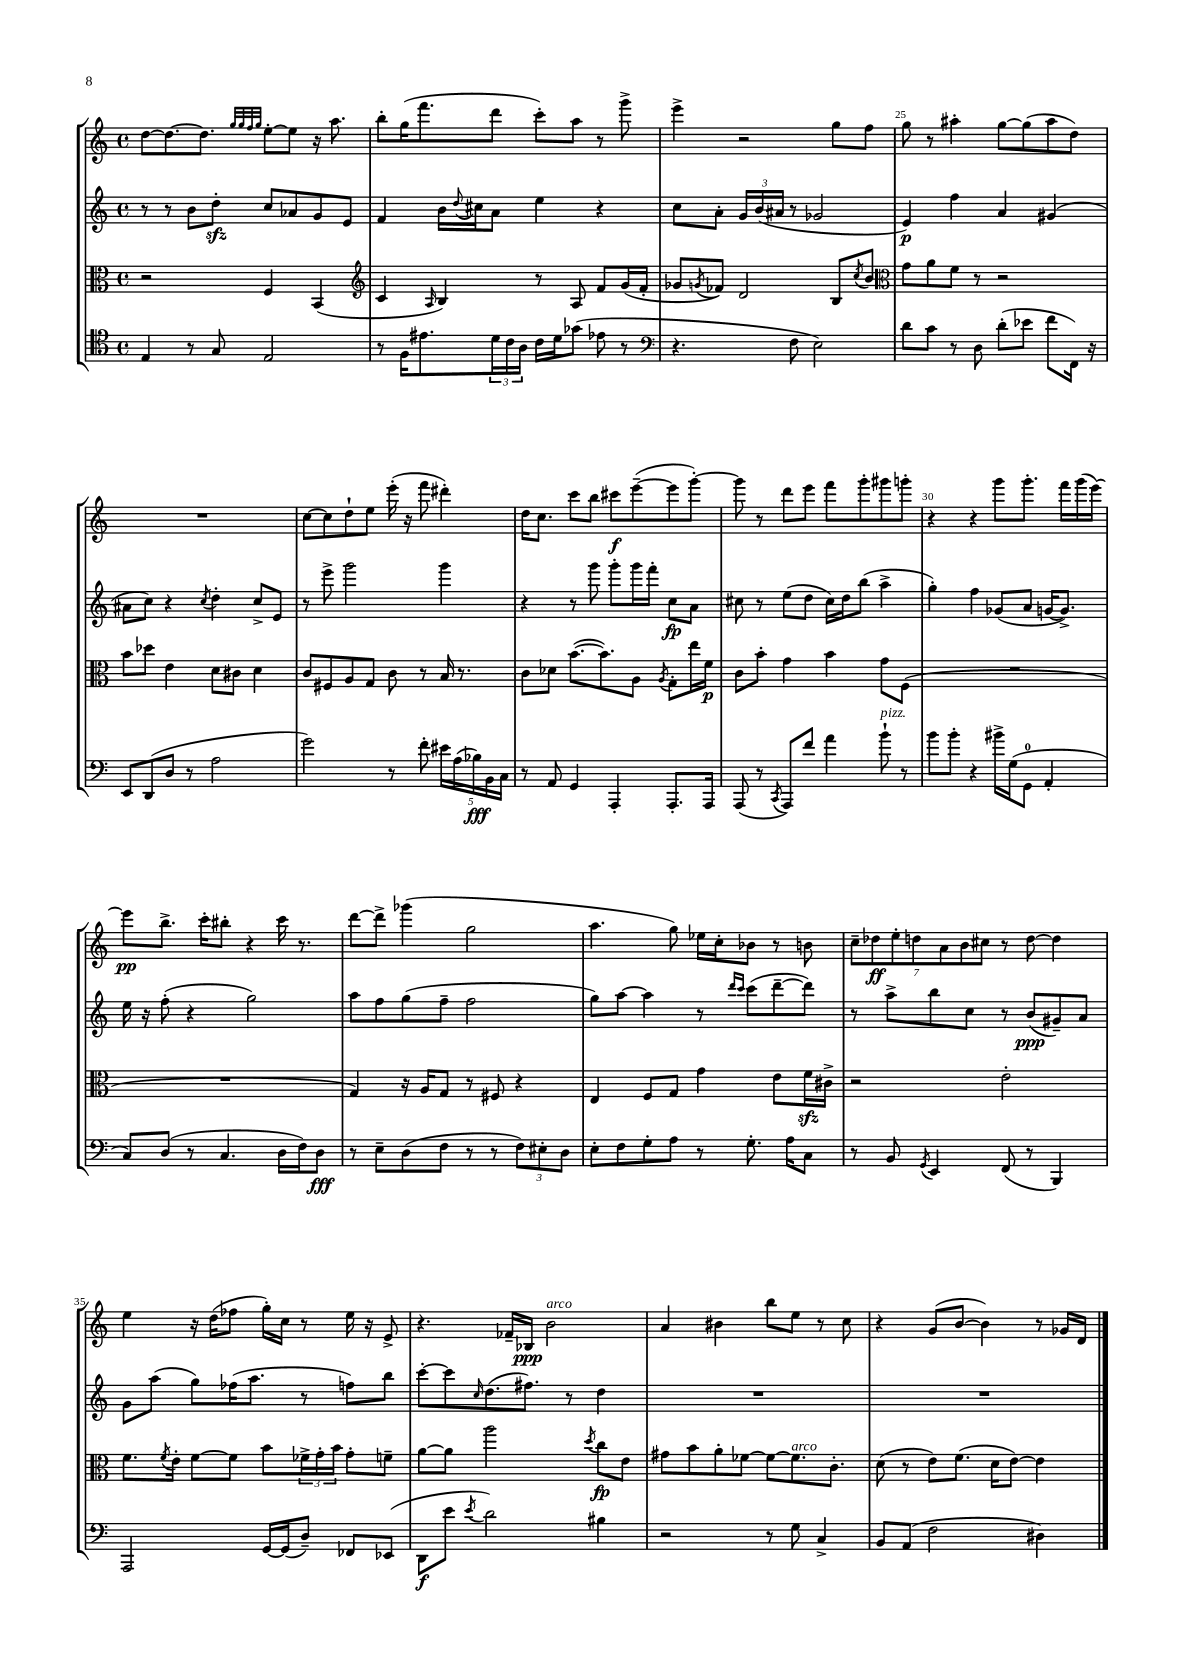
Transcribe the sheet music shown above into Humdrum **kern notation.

**kern	**dynam	**kern	**dynam	**kern	**dynam	**kern	**dynam
*part4	*part4	*part3	*part3	*part2	*part2	*part1	*part1
*staff4	*staff4	*staff3	*staff3	*staff2	*staff2	*staff1	*staff1
*clefC4	*	*clefC3	*	*clefG2	*	*clefG2	*
*k[]	*	*k[]	*	*k[]	*	*k[]	*
*M4/4	*	*M4/4	*	*M4/4	*	*M4/4	*
*met(c)	*	*met(c)	*	*met(c)	*	*met(c)	*
=22	=22	=22	=22	=22	=22	=22	=22
4E/	.	2r	.	8r	.	[8dd\L	.
.	.	.	.	8r	.	8.dd\_	.
8r	.	.	.	8b\L	.	.	.
.	.	.	.	.	.	8.dd\J]	.
8G/	.	.	.	8ddzz'\J	.	.	.
.	.	.	.	.	.	32qqgg/LLL	.
.	.	.	.	.	.	32qqgg/	.
.	.	.	.	.	.	32qqff/	.
.	.	.	.	.	.	32qqgg/JJJ	.
2E/	.	4F/	.	8cc/L	.	[8ee'\L	.
.	.	.	.	8a-X/	.	8ee\J]	.
.	.	(4BB/	.	8g/	.	16r	.
.	.	.	.	.	.	8.aa\	.
.	.	.	.	8e/J	.	.	.
=23	=23	=23	=23	=23	=23	=23	=23
*	*	*clefG2	*	*	*	*	*
8r	.	4c/	.	4f/	.	8bb'\L	.
16F\KL	.	.	.	.	.	(16gg\K	.
8.e#X\	.	.	.	.	.	8.fff\	.
.	.	16qqA/	.	.	.	.	.
.	.	4B/)	.	16b\LL	.	.	.
.	.	.	.	8qqdd/	.	.	.
.	.	.	.	16cc#X\J	.	.	.
24d\L	.	.	.	8a\J	.	8ddd\J	.
24c\	.	.	.	.	.	.	.
24A\JJ	.	.	.	.	.	.	.
16c\LL	.	8r	.	4ee\	.	8ccc'\L)	.
16d\J	.	.	.	.	.	.	.
(8g-X\J	.	8A/	.	.	.	8aa\J	.
8e-X\	.	8f/L	.	4r	.	8r	.
8r	.	(16g/L	.	.	.	8ggg^\	.
.	.	16f'/JJ	.	.	.	.	.
=24	=24	=24	=24	=24	=24	=24	=24
*clefF4	*	*	*	*	*	*	*
4.r	.	8g-X/L	.	8cc\L	.	4eee^\	.
.	.	8qgn/	.	.	.	.	.
.	.	8f-X/J)	.	8a'\J	.	.	.
.	.	2d/	.	24g/LL	.	2r	.
.	.	.	.	(24b/	.	.	.
.	.	.	.	24a#X/JJ	.	.	.
8F\	.	.	.	8r	.	.	.
2E\)	.	.	.	2g-X/	.	.	.
.	.	8B/L	.	.	.	8gg\L	.
.	.	8qcc/	.	.	.	.	.
.	.	8b/J	.	.	.	8ff\J	.
=25	=25	=25	=25	=25	=25	=25	=25
*	*	*clefC3	*	*	*	*	*
8d\L	.	8g\L	.	4e/)	p	8gg\	.
8c\J	.	8a\	.	.	.	8r	.
8r	.	8f\J	.	4ff\	.	4aa#X'\	.
8D\	.	8r	.	.	.	.	.
(8d'\L	.	2r	.	4a/	.	[8gg\L	.
8e-X\J	.	.	.	.	.	(8gg\]	.
8f\L	.	.	.	(4g#X/	.	8aa#\	.
16FF\Jk)	.	.	.	.	.	8dd\J)	.
16r	.	.	.	.	.	.	.
!!LO:LB:g=z
=26	=26	=26	=26	=26	=26	=26	=26
8EE/L	.	8b\L	.	8a#X\L	.	1r	.
(8DD/	.	8dd-X\J	.	8cc\J)	.	.	.
8D/J	.	4e\	.	4r	.	.	.
8r	.	.	.	.	.	.	.
.	.	.	.	8qcc/	.	.	.
2A\	.	8d\L	.	4dd'\	.	.	.
.	.	8c#X\J	.	.	.	.	.
.	.	4d\	.	8cc^/L	.	.	.
.	.	.	.	8e/J	.	.	.
=27	=27	=27	=27	=27	=27	=27	=27
2g\)	.	8c/L	.	8r	.	[8cc\L	.
.	.	8F#X/	.	8eee^\	.	8cc\]	.
.	.	8A/	.	2ggg\	.	8dd`\	.
.	.	8G/J	.	.	.	8ee\J	.
8r	.	8c\	.	.	.	(16eee'\	.
.	.	.	.	.	.	16r	.
8f'\	.	8r	.	.	.	8fff\	.
20e#X\LL	.	16B/	.	4ggg\	.	4ddd#X'\)	.
(20A\	.	.	.	.	.	.	.
.	.	8.r	.	.	.	.	.
20B-X\)	fff	.	.	.	.	.	.
20BB\	.	.	.	.	.	.	.
20C\JJ	.	.	.	.	.	.	.
=28	=28	=28	=28	=28	=28	=28	=28
8r	.	8c\L	.	4r	.	16dd\KL	.
.	.	.	.	.	.	8.cc\J	.
8AA/	.	8d-X\J	.	.	.	.	.
4GG/	.	([8.b\L	.	8r	.	8ccc\L	.
.	.	.	.	8ggg\	.	8bb\J	.
.	.	8.b\])	.	.	.	.	.
4AAA'/	.	.	.	8ggg'\L	.	8ccc#X\L	f
.	.	8A\J	.	16ggg\L	.	([8eee~\	.
.	.	.	.	16fff'\JJ	.	.	.
.	.	8qA/	.	.	.	.	.
8.AAA'/L	.	8G'\L	.	8cc\L	fp	8eee\]	.
.	.	16ee\L	.	8a\J	.	[8ggg'\J)	.
16AAA/Jk	.	16f\JJ	p	.	.	.	.
=29	=29	=29	=29	=29	=29	=29	=29
(8AAA/	.	8c\L	.	8cc#X\	.	8ggg\]	.
8r	.	8b'\J	.	8r	.	8r	.
8qCC/	.	.	.	.	.	.	.
8AAA/L)	.	4g\	.	(8ee\L	.	8ddd\L	.
8f/J	.	.	.	8dd\J	.	8eee\J	.
4a\	.	4b\	.	16cc#\LL)	.	8fff\L	.
.	.	.	.	16dd\J	.	.	.
.	.	.	.	(8bb\J	.	8ggg'\	.
!LO:TX:a:i:t=pizz.	!	!	!	!	!	!	!
8b`\	.	8g\L	.	4aa^\	.	8ggg#X\	.
8r	.	(8F\J	.	.	.	8gggn'\J	.
=30	=30	=30	=30	=30	=30	=30	=30
8b\L	.	1r	.	4gg'\)	.	4r	.
8b'\J	.	.	.	.	.	.	.
4r	.	.	.	4ff\	.	4r	.
16b#X^\LL	.	.	.	(8g-X/L	.	8ggg\L	.
(16G\J	.	.	.	.	.	.	.
8GG\J	.	.	.	8a/J	.	8.ggg'\J	.
4AA'/	.	.	.	[16gn/KL	.	.	.
.	.	.	.	8.g^/J])	.	16fff\LL	.
.	.	.	.	.	.	(16ggg\	.
.	.	.	.	.	.	[16eee\JJ)	.
!!LO:LB:g=z
=31	=31	=31	=31	=31	=31	=31	=31
8C/L)	.	1r	.	16ee\	.	8eee\L]	pp
.	.	.	.	16r	.	.	.
(8D/J	.	.	.	(8ff'\	.	8.bb^\J	.
8r	.	.	.	4r	.	.	.
.	.	.	.	.	.	16ccc'\KL	.
4.C/	.	.	.	.	.	8bb#X'\J	.
.	.	.	.	2gg\)	.	4r	.
16D\LL	.	.	.	.	.	16ccc\	.
16F\J)	.	.	.	.	.	8.r	.
8D\J	fff	.	.	.	.	.	.
=32	=32	=32	=32	=32	=32	=32	=32
8r	.	4G/)	.	8aa\L	.	[8ddd\L	.
8E~\L	.	.	.	8ff\	.	8ddd^\J]	.
(8D\	.	16r	.	(8gg\	.	(4ggg-X\	.
.	.	16A/KL	.	.	.	.	.
8F\J	.	8G/J	.	8ff~\J	.	.	.
8r	.	8r	.	2ff\	.	2gg\	.
8r	.	8F#X/	.	.	.	.	.
12F\L)	.	4r	.	.	.	.	.
12E#X'\	.	.	.	.	.	.	.
12D\J	.	.	.	.	.	.	.
=33	=33	=33	=33	=33	=33	=33	=33
8E'\L	.	4E/	.	8gg\L)	.	4.aa\	.
8F\	.	.	.	[8aa\J	.	.	.
8G'\	.	8F/L	.	4aa\]	.	.	.
8A\J	.	8G/J	.	.	.	8gg\)	.
8r	.	4g\	.	8r	.	16ee-X\LL	.
.	.	.	.	.	.	16cc'\J	.
.	.	.	.	16qqddd/LL	.	.	.
.	.	.	.	16qqccc/JJ	.	.	.
8.G'\	.	.	.	(8ccc\L	.	8b-X\J	.
.	.	8e\L	.	[8ddd~\	.	8r	.
16A\KL	.	.	.	.	.	.	.
8C\J	.	16fzz\L	.	8ddd\J])	.	8bn\	.
.	.	16c#X^\JJ	.	.	.	.	.
=34	=34	=34	=34	=34	=34	=34	=34
8r	.	2r	.	8r	.	14cc~\L	.
.	.	.	.	.	.	14dd-X\	ff
8BB/	.	.	.	8aa^\L	.	.	.
.	.	.	.	.	.	14ee'\	.
.	.	.	.	.	.	14ddn\	.
8qGG/	.	.	.	.	.	.	.
4EE/	.	.	.	8bb\	.	.	.
.	.	.	.	.	.	14a\	.
.	.	.	.	.	.	14b\	.
.	.	.	.	8cc\J	.	.	.
.	.	.	.	.	.	14cc#X\J	.
(8FF/	.	2e'\	.	8r	.	8r	.
8r	.	.	.	(8b/L	ppp	[8dd\	.
4BBB/)	.	.	.	8g#X~/)	.	4dd\]	.
.	.	.	.	8a/J	.	.	.
!!LO:LB:g=z
=35	=35	=35	=35	=35	=35	=35	=35
2AAA/	.	8.f\L	.	8g\L	.	4ee\	.
.	.	.	.	(8aa\J	.	.	.
.	.	8qf/	.	.	.	.	.
.	.	16e'\Jk	.	.	.	.	.
.	.	[8f\L	.	8gg\L)	.	16r	.
.	.	.	.	.	.	(16dd\KL	.
.	.	8f\J]	.	(16ff-X\K	.	8ff-X\J	.
.	.	.	.	8.aa\J	.	.	.
[16GG/LL	.	8b\L	.	.	.	16gg'\LL)	.
(16GG/J]	.	.	.	.	.	16cc\JJ	.
8D~/J)	.	24f-X^\L	.	8r	.	8r	.
.	.	24g'\	.	.	.	.	.
.	.	24b\JJ	.	.	.	.	.
8FF-X/L	.	8g'\L	.	8ffn\L)	.	16ee\	.
.	.	.	.	.	.	16r	.
(8EE-X/J	.	8fn~\J	.	8bb\J	.	8e^/	.
=36	=36	=36	=36	=36	=36	=36	=36
8DD\L	f	[8a\L	.	[8ccc'\L	.	4.r	.
8e\J	.	8a\J]	.	8ccc\]	.	.	.
8qe/	.	.	.	16qqcc/	.	.	.
2d\)	.	2aa\	.	(8.dd\	.	.	.
.	.	.	.	.	.	16f-X~/LL	.
.	.	.	.	8.ff#X\J)	.	16B-X/JJ	ppp
!	!	!	!	!	!	!LO:TX:a:i:t=arco	!
.	.	.	.	.	.	2b\	.
.	.	.	.	8r	.	.	.
.	.	8qdd/	.	.	.	.	.
4B#X\	.	8cc\L	fp	4dd\	.	.	.
.	.	8e\J	.	.	.	.	.
=37	=37	=37	=37	=37	=37	=37	=37
2r	.	8g#X\L	.	1r	.	4a/	.
.	.	8b\	.	.	.	.	.
.	.	8a'\	.	.	.	4b#X\	.
.	.	[8f-X\J	.	.	.	.	.
8r	.	8f-\L_	.	.	.	8bb\L	.
!	!	!LO:TX:a:i:t=arco	!	!	!	!	!
8G\	.	8.f-\]	.	.	.	8ee\J	.
4C^/	.	.	.	.	.	8r	.
.	.	8.c'\J	.	.	.	.	.
.	.	.	.	.	.	8cc\	.
=38	=38	=38	=38	=38	=38	=38	=38
8BB/L	.	(8d\	.	1r	.	4r	.
(8AA/J	.	8r	.	.	.	.	.
2F\	.	8e\L)	.	.	.	(8g/L	.
.	.	(8.f\J	.	.	.	[8b/J	.
.	.	.	.	.	.	4b\])	.
.	.	16d\KL	.	.	.	.	.
.	.	[8e\J)	.	.	.	.	.
4D#X\)	.	4e\]	.	.	.	8r	.
.	.	.	.	.	.	16g-X/LL	.
.	.	.	.	.	.	16d/JJ	.
==	==	==	==	==	==	==	==
*-	*-	*-	*-	*-	*-	*-	*-
